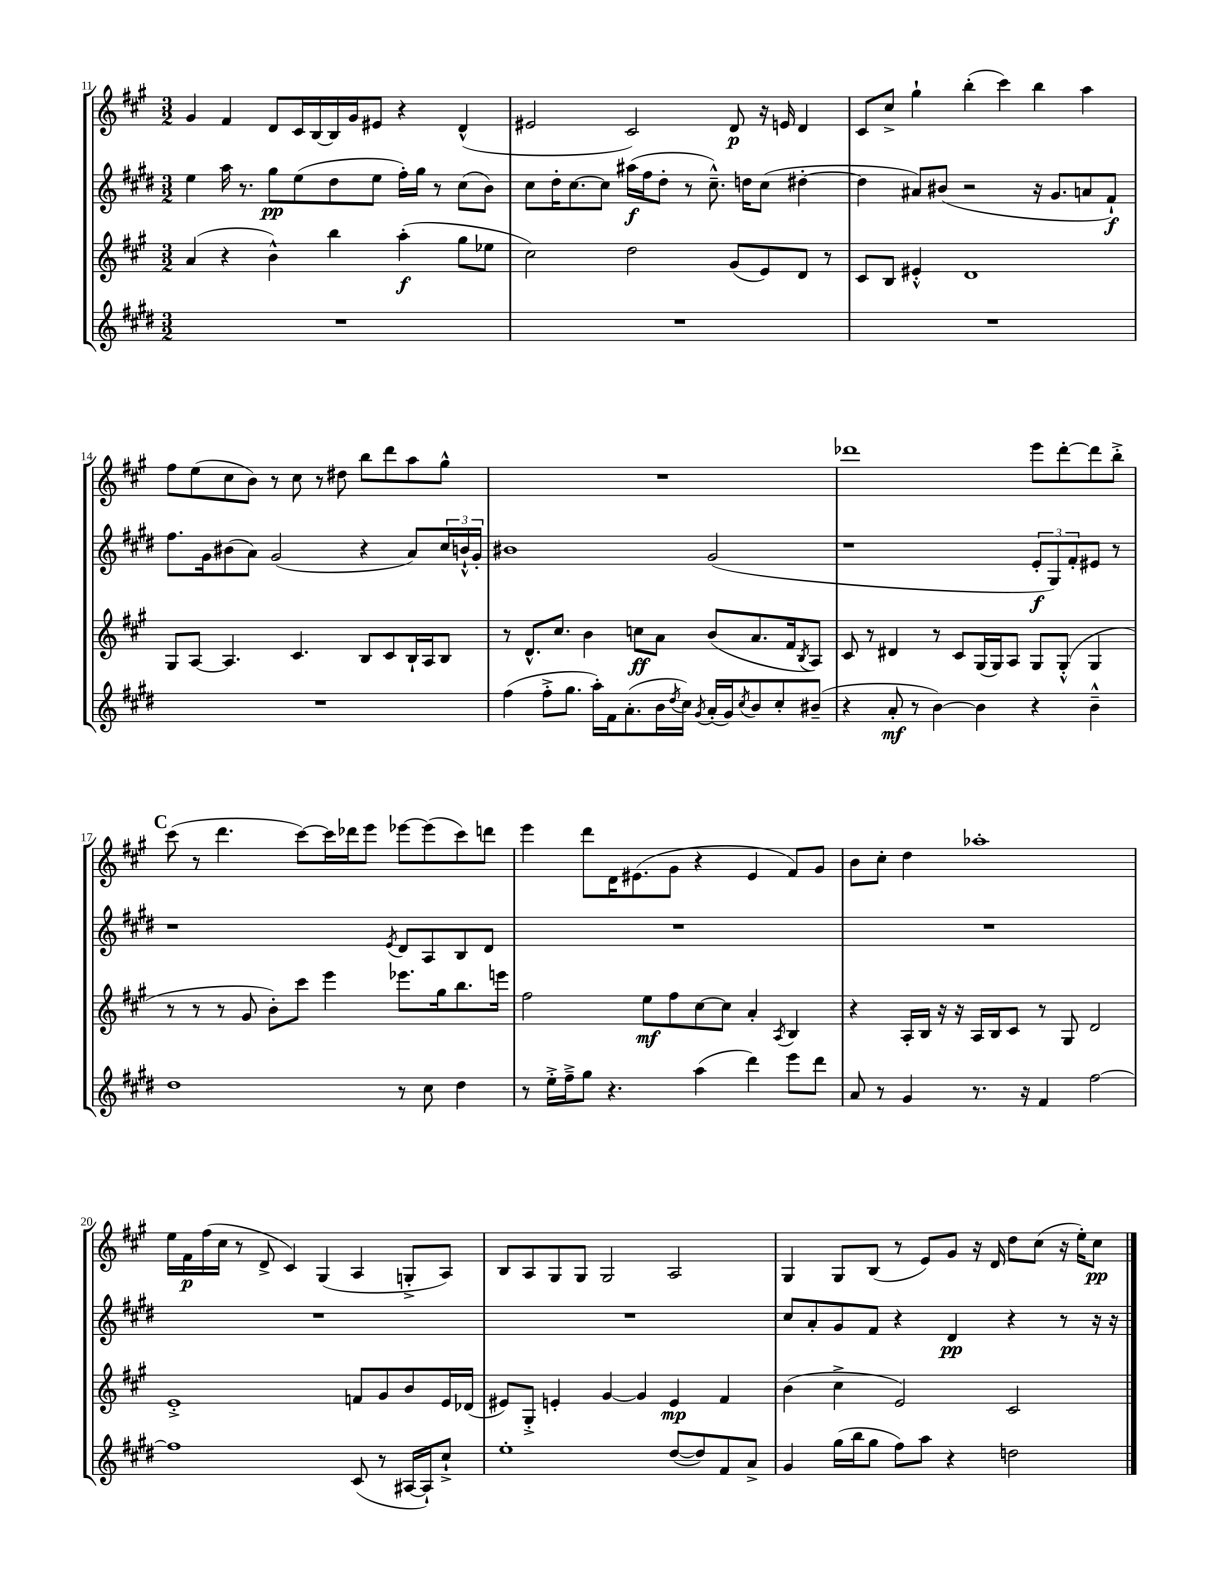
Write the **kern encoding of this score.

**kern	**kern	**kern	**kern
*staff4	*staff3	*staff2	*staff1
*clefG2	*clefG2	*clefG2	*clefG2
*k[f#c#g#d#]	*k[f#c#g#]	*k[f#c#g#d#]	*k[f#c#g#]
*M3/2	*M3/2	*M3/2	*M3/2
1.r	(4a	4ee	4g#
.	4r	16aa	4f#
.	.	8.r	.
.	4b^^)	8gg#	8d
.	.	(8ee	16c#
.	.	.	[16B
.	4bb	8dd#	16B]
.	.	.	16g#
.	.	8ee	8e#
.	(4aa'	16ff#')	4r
.	.	16gg#	.
.	.	8r	.
.	8gg#	(8cc#	(4d^^
.	8ee-	8b)	.
=	=	=	=
1.r	2cc#)	8cc#	2e#
.	.	16dd#'	.
.	.	[8.cc#	.
.	.	8cc#]	.
.	2dd	(16aa#	2c#)
.	.	16ff#	.
.	.	8dd#'	.
.	.	8r	.
.	.	8.cc#~^^)	.
.	(8g#	.	8d
.	.	16dd	.
.	8e)	(8cc#	16r
.	.	.	16e
.	8d	[4dd#'	4d
.	8r	.	.
=	=	=	=
1.r	8c#	4dd#]	8c#
.	8B	.	8cc#^
.	4e#'^^	8a#)	4gg#`
.	.	(8b#	.
.	1d	2r	(4bb'
.	.	.	4ccc#)
.	.	16r	4bb
.	.	8.g#	.
.	.	8a	4aa
.	.	8f#`)	.
=	=	=	=
1.r	8G#	8.ff#	8ff#
.	[8A	.	(8ee
.	.	16g#	.
.	4.A]	(8b#	8cc#
.	.	8a)	8b)
.	.	(2g#	8r
.	4.c#	.	8cc#
.	.	.	8r
.	.	.	8dd#
.	8B	4r	8bb
.	8c#	.	8ddd
.	16B`	8a)	8aa
.	16A	.	.
.	8B	24cc#	8gg#^^
.	.	24b`^^	.
.	.	24g#'	.
=	=	=	=
(4ff#	8r	1b#	1.r
.	8.d^^	.	.
8ff#'^	.	.	.
.	8.cc#	.	.
8.gg#	.	.	.
.	4b	.	.
16aa')	.	.	.
16f#	.	.	.
(8.a'	.	.	.
.	8cc	.	.
16b	8a	.	.
8qdd#	.	.	.
16cc#)	.	.	.
8qg#	.	.	.
(16a'	(8b	(2g#	.
16g#)	.	.	.
8qcc#	.	.	.
8b	8.a	.	.
8cc#'	.	.	.
.	16f#	.	.
.	8qB	.	.
(8b#~	8A)	.	.
=	=	=	=
4r	8c#	1r	1ddd-
.	8r	.	.
8a'	4d#	.	.
8r	.	.	.
[4b)	8r	.	.
.	8c#	.	.
4b]	(16G#	.	.
.	16G#)	.	.
.	8A	.	.
4r	8G#	12e'	8eee
.	.	12G#)	.
.	(8G#'^^	.	[8ddd-'
.	.	12f#'	.
4b~^^	4G#	8e#	8ddd-]
.	.	8r	8bb'^
=	=	=	=
1dd#	8r	1r	(8ccc#
.	8r	.	8r
.	8r	.	4.ddd
.	8g#	.	.
.	8b')	.	.
.	8ccc#	.	[8ccc#)
.	4eee	.	16ccc#]
.	.	.	16ddd-
.	.	.	8eee
.	.	8qe	.
8r	8.eee-	8d#	[8eee-
8cc#	.	8A	(8eee-]
.	16gg#	.	.
4dd#	8.bb	8B	8ccc#)
.	.	8d#	8ddd
.	16eee	.	.
=	=	=	=
8r	2ff#	1.r	4eee
16ee'^	.	.	.
16ff#~^	.	.	.
8gg#	.	.	8ddd
4.r	.	.	16d
.	.	.	(8.e#
.	8ee	.	.
.	8ff#	.	8g#
(4aa	[8cc#	.	4r
.	8cc#]	.	.
4ddd#)	4a'	.	4e#
.	8qA	.	.
8eee	4B	.	8f#)
8ddd#	.	.	8g#
=	=	=	=
8a	4r	1.r	8b
8r	.	.	8cc#'
4g#	16A'	.	4dd
.	16B	.	.
.	16r	.	.
.	16r	.	.
8.r	16A	.	1aa-'
.	16B	.	.
.	8c#	.	.
16r	.	.	.
4f#	8r	.	.
.	8G#	.	.
[2ff#	2d	.	.
=	=	=	=
1ff#]	1e'^	1.r	16ee
.	.	.	16f#
.	.	.	(16ff#
.	.	.	16cc#
.	.	.	8r
.	.	.	8d^
.	.	.	4c#)
.	.	.	(4G#
(8c#	8f	.	4A
8r	8g#	.	.
[16A#	8b	.	8G'^
16A#`])	.	.	.
8cc#`^	16e	.	8A)
.	(16d-	.	.
=	=	=	=
1ee'	8e#)	1.r	8B
.	8G#'^	.	8A
.	4e'	.	8G#
.	.	.	8G#
.	[4g#	.	2G#
.	4g#]	.	.
([8dd#	4e	.	2A
8dd#])	.	.	.
8f#	4f#	.	.
8a^	.	.	.
=	=	=	=
4g#	(4b	8cc#	4G#
.	.	8a'	.
(16gg#	4cc#^	8g#	8G#
16bb	.	.	.
8gg#	.	8f#	(8B
8ff#)	2e)	4r	8r
8aa	.	.	8e)
4r	.	4d#	8g#
.	.	.	16r
.	.	.	16d
2dd	2c#	4r	8dd
.	.	.	(8cc#
.	.	8r	16r
.	.	.	16ee')
.	.	16r	8cc#
.	.	16r	.
==	==	==	==
*-	*-	*-	*-
